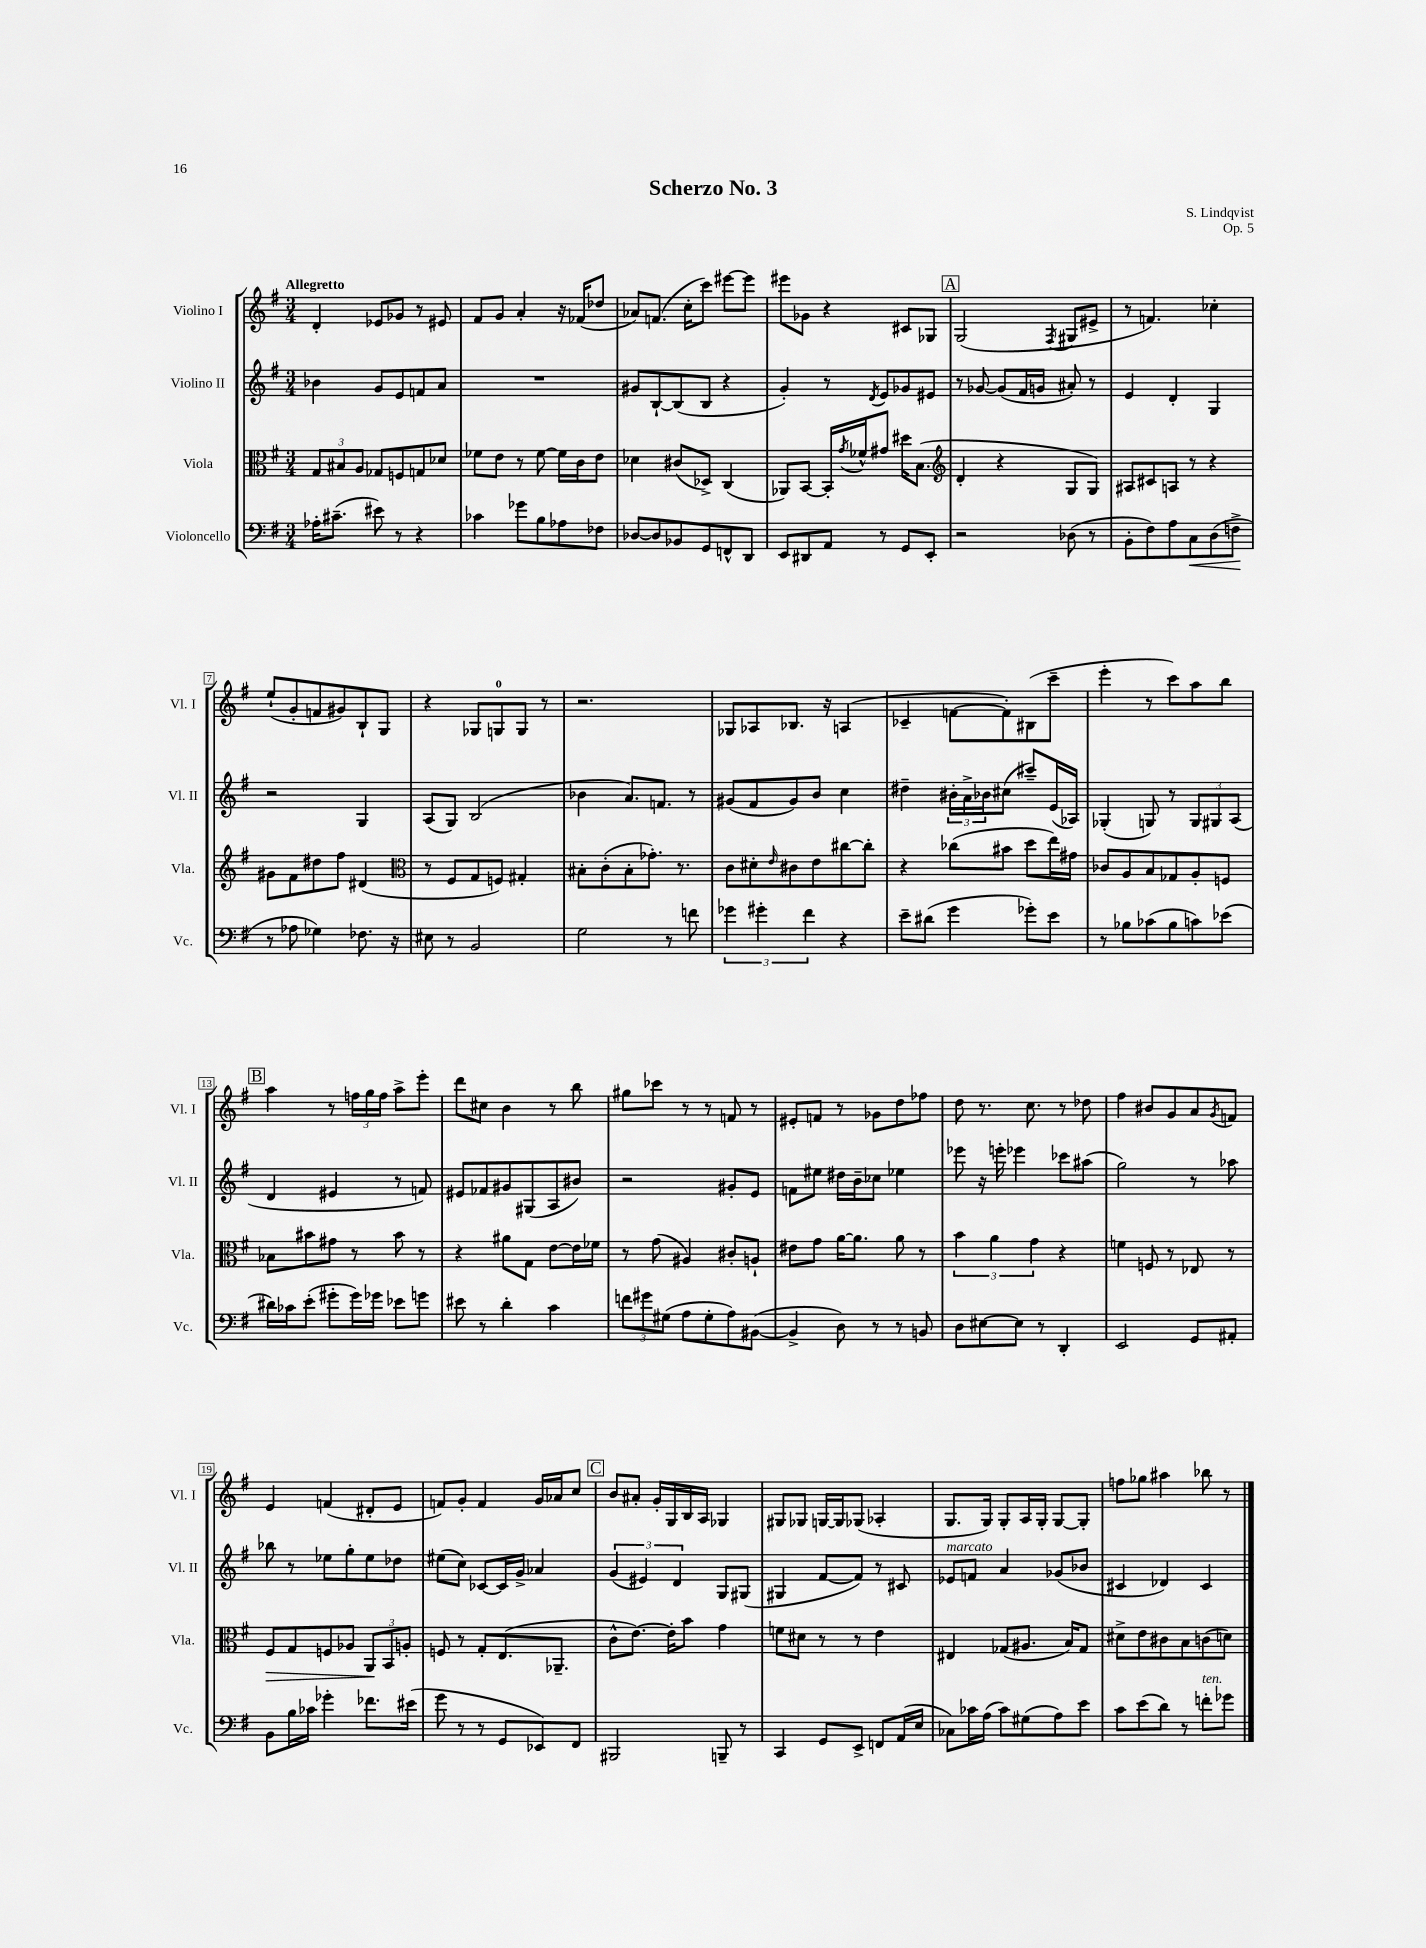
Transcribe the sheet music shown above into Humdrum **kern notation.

**kern	**dynam	**kern	**dynam	**kern	**kern
*part4	*part4	*part3	*part3	*part2	*part1
*staff4	*staff4	*staff3	*staff3	*staff2	*staff1
*I"Violoncello	*	*I"Viola	*	*I"Violino II	*I"Violino I
*I'Vc.	*	*I'Vla.	*	*I'Vl. II	*I'Vl. I
*clefF4	*	*clefC3	*	*clefG2	*clefG2
*k[f#]	*	*k[f#]	*	*k[f#]	*k[f#]
*M3/4	*	*M3/4	*	*M3/4	*M3/4
=1	=1	=1	=1	=1	=1
!	!	!	!	!	!LO:TX:a:B:t=Allegretto
16A-X'\KL	.	12G/L	.	4b-X\	4d'/
(8.c#X~\J	.	.	.	.	.
.	.	12B#X/	.	.	.
.	.	12A/J	.	.	.
8e#X\)	.	8G-X/L	.	8g/L	8e-X/L
8r	.	8Fn/	.	8e/	8g-X/J
4r	.	8Gn/	.	8fn/	8r
.	.	8d-X/J	.	8a/J	8e#X/
=2	=2	=2	=2	=2	=2
4c-X\	.	8f-X\L	.	2.r	8f#/L
.	.	8e\J	.	.	8g/J
8g-X\L	.	8r	.	.	4a'/
8B\	.	[8f-\	.	.	.
8A-X\	.	16f-\LL]	.	.	16r
.	.	16c\J	.	.	(16f-X/KL
8F-X\J	.	8e\J	.	.	8dd-X/J
=3	=3	=3	=3	=3	=3
[8D-X/L	.	4d-X\	.	8g#X/L	8a-X/L)
8D-/]	.	.	.	[8B`/	(8.fn/J
8BB-X/	.	(8c#X/L	.	(8B/]	.
.	.	.	.	.	16cc'\KL
8GG/	.	8D-X^/J)	.	8B/J	8ccc\J)
8FFn^^/	.	(4C/	.	4r	[8eee#X\L
8DD/J	.	.	.	.	8eee#\J]
=4	=4	=4	=4	=4	=4
8EE/L	.	8AA-X/L)	.	4g'/)	8eee#X\L
8DD#X/	.	[8BB/J	.	.	8g-X\J
8AA/J	.	16BB'/LL]	.	8r	4r
.	.	8qg/	.	.	.
.	.	16f-X^^/J	.	.	.
.	.	.	.	8qd/	.
8r	.	8g#X/J	.	8e/L	.
8GG/L	.	16dd#X\KL	.	8g-X/	8c#X/L
.	.	(8.B\J	.	.	.
8EE'/J	.	.	.	8e#X/J	8G-X/J
!!LO:REH:place=s1:t=A
=5	=5	=5	=5	=5	=5
*	*	*clefG2	*	*	*
2r	.	4d'/	.	8r	(2G/
.	.	.	.	[8g-X/	.
.	.	4r	.	(8g-/L]	.
.	.	.	.	16f#/L	.
.	.	.	.	16gn/JJ	.
.	.	.	.	.	8qF#/
(8D-X\	.	8G/L	.	8a#X'/)	8G#X/L
8r	.	8G/J)	.	8r	8e#X^/J
=6	=6	=6	=6	=6	=6
8BB'\L	.	8A#X/L	.	4e/	8r
8F#\)	.	8c#X/	.	.	4.fn/)
8A\	.	8An/J	.	4d'/	.
!	!LO:HP:b	!	!	!	!
8C\	<	8r	.	.	.
(8D\	.	4r	.	4G/	4cc-X'\
8Fn^\J	.	.	.	.	.
.	[	.	.	.	.
!!LO:LB:g=z
=7	=7	=7	=7	=7	=7
8r	.	8g#X\L	.	2r	(8ee`/L
8A-X\	.	8f#\	.	.	8g'/
4G-X\)	.	8dd#X\	.	.	8fn/
.	.	8ff#\J	.	.	8g#X/)
8.F-X\	.	(4d#X/	.	4G/	8B`/
.	.	.	.	.	8G/J
16r	.	.	.	.	.
=8	=8	=8	=8	=8	=8
*	*	*clefC3	*	*	*
8E#X\	.	8r	.	(8A/L	4r
8r	.	8F#/L	.	8G/J)	.
2BB/	.	8G/	.	(2B/	8G-X/L
.	.	8Fn/J)	.	.	8Gn/
.	.	4G#X'/	.	.	8G/J
.	.	.	.	.	8r
=9	=9	=9	=9	=9	=9
2G\	.	8B#X'\L	.	4b-X\	2.r
.	.	(8c'\	.	.	.
.	.	8B#'\	.	8.a/L)	.
.	.	8.g-X'\J)	.	.	.
.	.	.	.	8.fn/J	.
8r	.	.	.	.	.
.	.	8.r	.	.	.
8fn\	.	.	.	8r	.
=10	=10	=10	=10	=10	=10
6g-X\	.	8c\L	.	(8g#X/L	8G-X/L
.	.	8d#X'\	.	8f#/	8A-X/
6g#X'\	.	.	.	.	.
.	.	16qqe/	.	.	.
.	.	8c#X\	.	8g#/)	8.B-X/J
6f#\	.	.	.	.	.
.	.	8e\	.	8b/J	.
.	.	.	.	.	16r
4r	.	[8cc#X\	.	4cc\	(4An/
.	.	8cc#'\J]	.	.	.
=11	=11	=11	=11	=11	=11
8e~\L	.	4r	.	4dd#X~\	4c-X~/
(8d#X\J	.	.	.	.	.
4g\	.	(8cc-X\L	.	24b#X'\LL	[8fn\L
.	.	.	.	24a^\	.
.	.	.	.	24b-X\J	.
.	.	8b#X\J	.	(8cc#X\J	8f'\])
8g-X'\L)	.	8dd\L	.	8ccc#X~/L)	(8B#X\
8e\J	.	16ee\L)	.	(16e/L	8ccc~\J
.	.	16g#X\JJ	.	16A-X/JJ)	.
=12	=12	=12	=12	=12	=12
8r	.	8c-X/L	.	(4G-X'/	4eee'\
8B-X\L	.	8A/	.	.	.
(8c-X\	.	8B/	.	8Gn/)	8r
8B-\	.	8G-X/	.	8r	8ccc\L)
8cn\)	.	8A'/	.	12G/L	8aa\
.	.	.	.	12G#X/	.
(8e-X\J	.	8Fn/J	.	.	8bb\J
.	.	.	.	(12A/J	.
!!LO:LB:g=z
!!LO:REH:place=s1:t=B
=13	=13	=13	=13	=13	=13
16d#X\LL)	.	8B-X\L	.	4d/	4aa\
16c-X\J	.	.	.	.	.
(8e'\J	.	8b#X\	.	.	.
8g#X'\L	.	8g#X\J	.	4e#X/	8r
16g#\L)	.	8r	.	.	24ffn\LL
.	.	.	.	.	24gg\
16g-X\JJ	.	.	.	.	.
.	.	.	.	.	24ff\JJ
8e-X\L	.	8b#\	.	8r	8aa^\L
8gn\J	.	8r	.	8fn/)	8eee'\J
=14	=14	=14	=14	=14	=14
8e#X\	.	4r	.	8e#X/L	8ddd\L
8r	.	.	.	8f-X/	8cc#X\J
4d'\	.	8a#X\L	.	8g#X/	4b\
.	.	8G\J	.	(8G#X/	.
4c\	.	[8e\L	.	8A/	8r
.	.	16e\L]	.	8b#X/J)	8bb\
.	.	16f-X\JJ	.	.	.
=15	=15	=15	=15	=15	=15
12fn\L	.	8r	.	2r	8gg#X\L
12g#X\	.	.	.	.	.
.	.	(8g\	.	.	8ccc-X\J
(12G#X\J	.	.	.	.	.
8A\L	.	4A#X/)	.	.	8r
8G#'\	.	.	.	.	8r
8A\)	.	8c#X'/L	.	8g#X'/L	8fn/
([8BB#X\J	.	8An`/J	.	8e/J	8r
=16	=16	=16	=16	=16	=16
4BB#^/]	.	8e#X\L	.	8fn\L	8e#X'/L
.	.	8g\J	.	8ee#X\J	8fn/J
8D\)	.	[16a\KL	.	16dd#X\LL	8r
.	.	8.a\J]	.	16b~\J	.
8r	.	.	.	8cc-X\J	8g-X\L
8r	.	8a\	.	4ee-X\	8dd\
8BBn/	.	8r	.	.	8ff-X\J
=17	=17	=17	=17	=17	=17
8D\L	.	6b\	.	8eee-X\	8dd\
[8E#X\	.	.	.	16r	8.r
.	.	6a\	.	.	.
.	.	.	.	16eeen'\	.
8E#\J]	.	.	.	4eee-X\	.
.	.	.	.	.	8.cc\
.	.	6g\	.	.	.
8r	.	.	.	.	.
4DD'/	.	4r	.	8ccc-X\L	8r
.	.	.	.	(8aa#X\J	8dd-X\
=18	=18	=18	=18	=18	=18
2EE/	.	4fn\	.	2gg\)	4ff#\
.	.	8Fn/	.	.	8b#X/L
.	.	8r	.	.	8g/
8GG/L	.	8E-X/	.	8r	8a/
.	.	.	.	.	8qg/
8AA#X'/J	.	8r	.	8aa-X\	8fn/J
!!LO:LB:g=z
=19	=19	=19	=19	=19	=19
!	!	!	!LO:HP:b	!	!
8BB\L	.	8F#/L	>	8bb-X\	4e/
16B\L	.	8G/	.	8r	.
16c-X\JJ	.	.	.	.	.
4g-X'\	.	8Fn/	.	8ee-X\L	(4fn/
.	.	8A-X/J	.	8gg'\	.
8.f-X\L	.	12AA/L	.	8ee-\	8d#X'/L
.	.	12BB/	]	.	.
.	.	.	.	8dd-X\J	8e/J
.	.	12An'/J	.	.	.
(16e#X\Jk	.	.	.	.	.
=20	=20	=20	=20	=20	=20
8g\	.	8Fn/	.	(8ee#X\L	8fn/L)
8r	.	8r	.	8cc\J)	8g'/J
8r	.	8G'/L	.	[8c-X/L	4f/
8GG/L	.	(8.E/	.	16c-/L]	.
.	.	.	.	16g^/JJ	.
8EE-X/)	.	.	.	4a-X/	16g/LL
.	.	8.AA-X~/J	.	.	16a-X/J
8FF#/J	.	.	.	.	8cc/J
!!LO:REH:place=s1:t=C
=21	=21	=21	=21	=21	=21
2BBB#X/	.	8c^^\L	.	(6g/	8b/L
.	.	[8.e\J)	.	.	8a#X'/J
.	.	.	.	6e#X/)	.
.	.	.	.	.	16g'/LL
.	.	16e'\KL]	.	.	16G/
.	.	.	.	6d/	.
.	.	8b\J	.	.	16B/
.	.	.	.	.	16A/JJ
8BBBn~/	.	4g\	.	8G/L	4G-X/
8r	.	.	.	(8G#X/J	.
=22	=22	=22	=22	=22	=22
4CC/	.	8fn\L	.	4G#X/	8G#X/L
.	.	8d#X\J	.	.	8G-X/J
8GG/L	.	8r	.	[8f#/L	[16Gn/LL
.	.	.	.	.	16G/J]
8EE^/J	.	8r	.	8f#/J])	(8G-X/J
8FFn/L	.	4e\	.	8r	4A-X'/
(16AA/L	.	.	.	8c#X/	.
16E/JJ	.	.	.	.	.
=23	=23	=23	=23	=23	=23
!	!	!	!	!LO:TX:a:i:t=marcato	!
8C-X\L)	.	4E#X/	.	8e-X/L	8.G/L
16c-X\L	.	.	.	8fn/J	.
(16A\JJ	.	.	.	.	16G/Jk)
8c-\L)	.	(8G-X/L	.	4a/	8G'/L
(8G#X\	.	8.A#X/J	.	.	16A/L
.	.	.	.	.	16G'/JJ
8A\)	.	.	.	(8g-X/L	[8G/L
.	.	16B/KL)	.	.	.
8e\J	.	8G-/J	.	8b-X/J	8G'/J]
=24	=24	=24	=24	=24	=24
8c\L	.	8d#X^\L	.	4c#X/	8ffn\L
(8e\	.	8e\	.	.	8gg-X\J
8d\J)	.	8c#X\	.	4d-X/)	4aa#X\
8r	.	8B\	.	.	.
!LO:TX:a:i:t=ten.	!	!	!	!	!
8fn'\L	.	(8cn\	.	4c#/	8bb-X\
8g-X\J	.	8dn\J)	.	.	8r
==	==	==	==	==	==
*-	*-	*-	*-	*-	*-
